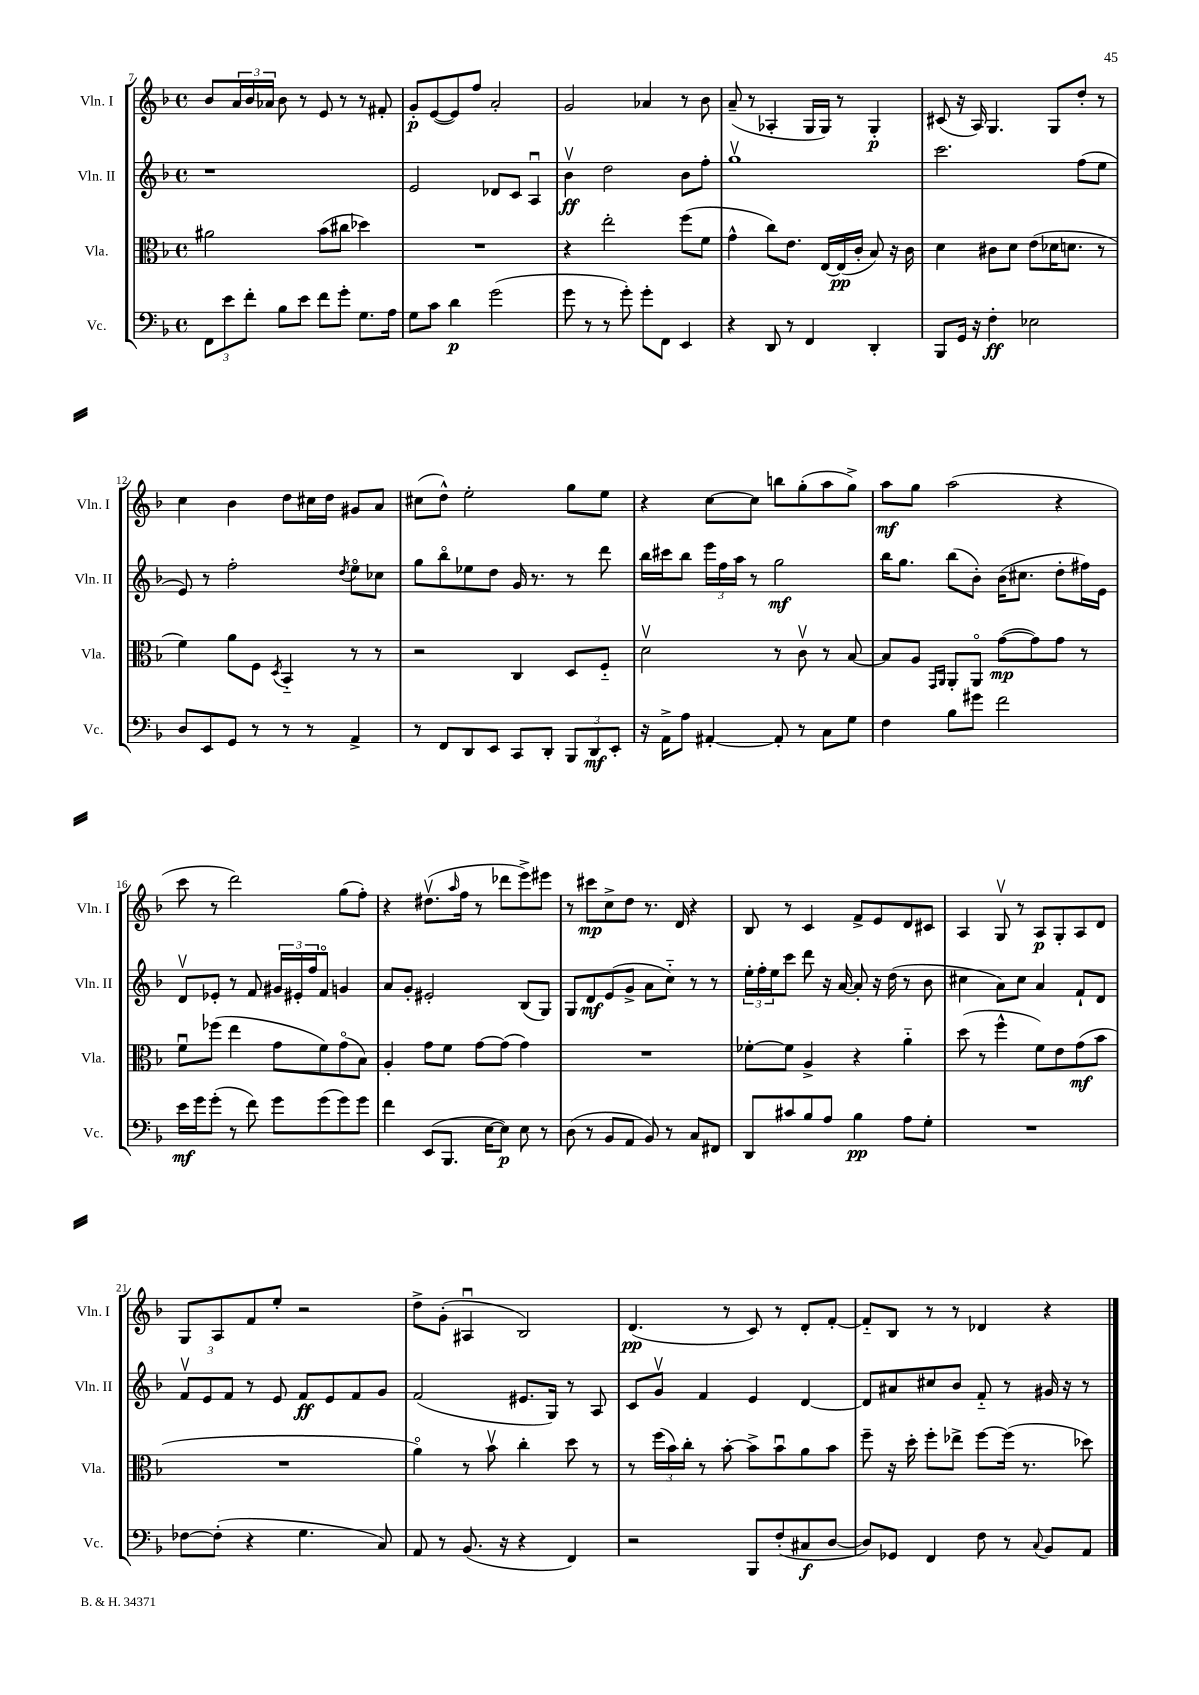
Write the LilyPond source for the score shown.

<<
\new StaffGroup <<
\new Staff = "s0" \with { instrumentName = "Vln. I" shortInstrumentName = "Vln. I" } {
    \clef treble \key f \major \defaultTimeSignature \time 4/4
    bes'8 \tuplet 3/2 { a'16 bes'16 aes'16 } bes'8 r8 e'8 r8 r8 fis'8-. |
    g'8-.\p e'8~( e'8) f''8 a'2-. |
    g'2 aes'4 r8 bes'8 |
    a'8--( r8 aes4-. g16 g16) r8 g4-.\p |
    cis'8( r16 a16) g4. g8 d''8-. r8 |
    c''4 bes'4 d''8 cis''16 d''16 gis'8 a'8 |
    cis''8( d''8-^) e''2-. g''8 e''8 |
    r4 c''8~ c''8 b''8 g''8-.( a''8 g''8->) |
    a''8\mf g''8 a''2( r4 |
    c'''8 r8 d'''2) g''8( f''8-.) |
    r4 dis''8.\upbow( \grace { a''16 } f''16 r8 des'''8 e'''8->) eis'''8 |
    r8 cis'''8\mp c''8-> d''8 r8. d'16 r4 |
    bes8 r8 c'4 f'8-> e'8 d'8 cis'8 |
    a4 g8\upbow r8 a8\p g8-. a8 d'8 |
    g8 a8 f'8 e''8-. r2 |
    d''8-> g'8-.( ais4\downbow bes2) |
    d'4.\pp( r8 c'8) r8 d'8-. f'8~-. |
    f'8-_ bes8 r8 r8 des'4 r4 \bar "|." |
}
\new Staff = "s1" \with { instrumentName = "Vln. II" shortInstrumentName = "Vln. II" } {
    \clef treble \key f \major \defaultTimeSignature \time 4/4
    r1 |
    e'2 des'8 c'8 a4\downbow |
    bes'4\upbow\ff d''2 bes'8 f''8-. |
    g''1\upbow |
    c'''2. f''8( e''8 |
    e'8) r8 f''2-. \acciaccatura { d''8 } e''8\flageolet ces''8 |
    g''8 bes''8\flageolet ees''8 d''8 g'16 r8. r8 d'''8 |
    bes''16 cis'''16 bes''8 \tuplet 3/2 { e'''16 f''16 a''16 } r8 g''2\mf |
    bes''16 g''8. bes''8( bes'8-.) bes'16( cis''8. d''8-. fis''16) e'16 |
    d'8\upbow ees'8-. r8 f'8 \tuplet 3/2 { gis'16 eis'16-. f''16 } f'8\flageolet g'4 |
    a'8 g'8-. eis'2-. bes8( g8) |
    g8 d'8\mf e'8( g'8-> a'8 c''8-_) r8 r8 |
    \tuplet 3/2 { e''16-. f''16-. e''16 } c'''8 d'''8 r16 a'16~ a'8-. r16 d''16( r8 bes'8 |
    cis''4 a'8) cis''8 a'4 f'8-! d'8 |
    \tuplet 3/2 { f'8\upbow e'8 f'8 } r8 e'8 f'8\ff e'8 f'8 g'8 |
    f'2( eis'8. g16) r8 a8 |
    c'8 g'8\upbow f'4 e'4 d'4~ |
    d'8 ais'8 cis''8 bes'8 f'8-_ r8 gis'16 r16 r8 \bar "|." |
}
\new Staff = "s2" \with { instrumentName = "Vla." shortInstrumentName = "Vla." } {
    \clef alto \key f \major \defaultTimeSignature \time 4/4
    ais'2 bes'8( cis''8 des''4) |
    R1 |
    r4 e''2-. f''8( f'8 |
    g'4-^ c''8) e'8. e16~ e16\pp( c'16-. bes8) r16 c'16 |
    d'4 cis'8 d'8 e'8( des'16 d'8. r8 |
    f'4) a'8 f8 \acciaccatura { d8 } bes,4-_ r8 r8 |
    r2 c4 d8 f8-_ |
    d'2\upbow r8 c'8\upbow r8 bes8~ |
    bes8 a8 \grace { g,16 a,16 } a,8-. a,8\flageolet g'8~\mp( g'8) g'8 r8 |
    f'8\downbow fes''8( e''4 g'8 f'8) g'8\flageolet( bes8) |
    a4-. g'8 f'8 g'8~ g'8( g'4) |
    R1 |
    fes'8~-. fes'8 a4-> r4 a'4-_ |
    d''8( r8 f''4-^ f'8) e'8 g'8\mf( bes'8 |
    R1 |
    a'4\flageolet) r8 bes'8\upbow c''4-. d''8 r8 |
    r8 \tuplet 3/2 { f''16( bes'16) c''16-. } r8 bes'8~-. bes'8-> bes'8\downbow a'8 bes'8 |
    f''8-- r16 d''16-. f''8-. ees''8-> f''8~ f''16( r8. des''8) \bar "|." |
}
\new Staff = "s3" \with { instrumentName = "Vc." shortInstrumentName = "Vc." } {
    \clef bass \key f \major \defaultTimeSignature \time 4/4
    \tuplet 3/2 { f,8 e'8 f'8-. } bes8 e'8 f'8 g'8-. g8. a16 |
    g8 c'8 d'4\p g'2( |
    g'8 r8 r8 g'8-.) g'8-. f,8 e,4 |
    r4 d,8 r8 f,4 d,4-. |
    bes,,8 g,16 r16 f4-.\ff ees2 |
    d8 e,8 g,8 r8 r8 r8 a,4-> |
    r8 f,8 d,8 e,8 c,8 d,8-. \tuplet 3/2 { bes,,8 d,8\mf e,8-. } |
    r16 a,16-> a8 ais,4~-. ais,8-. r8 c8 g8 |
    f4 bes8 gis'8 f'2 |
    e'16\mf g'16 g'8-.( r8 f'8) g'8 g'8( g'8) g'8 |
    f'4 e,8( bes,,8. e16~ e8\p) e8 r8 |
    d8( r8 bes,8 a,8 bes,8) r8 c8 fis,8 |
    d,8 cis'8 bes8 a8 bes4\pp a8 g8-. |
    R1 |
    fes8~ fes8-.( r4 g4. c8) |
    a,8 r8 bes,8.( r16 r4 f,4) |
    r2 bes,,8 f8-.( cis8\f d8~ |
    d8) ges,8 f,4 f8 r8 \appoggiatura { c8 } bes,8 a,8 \bar "|." |
}
>>
>>
\layout { \context { \Score currentBarNumber = #7 } }
